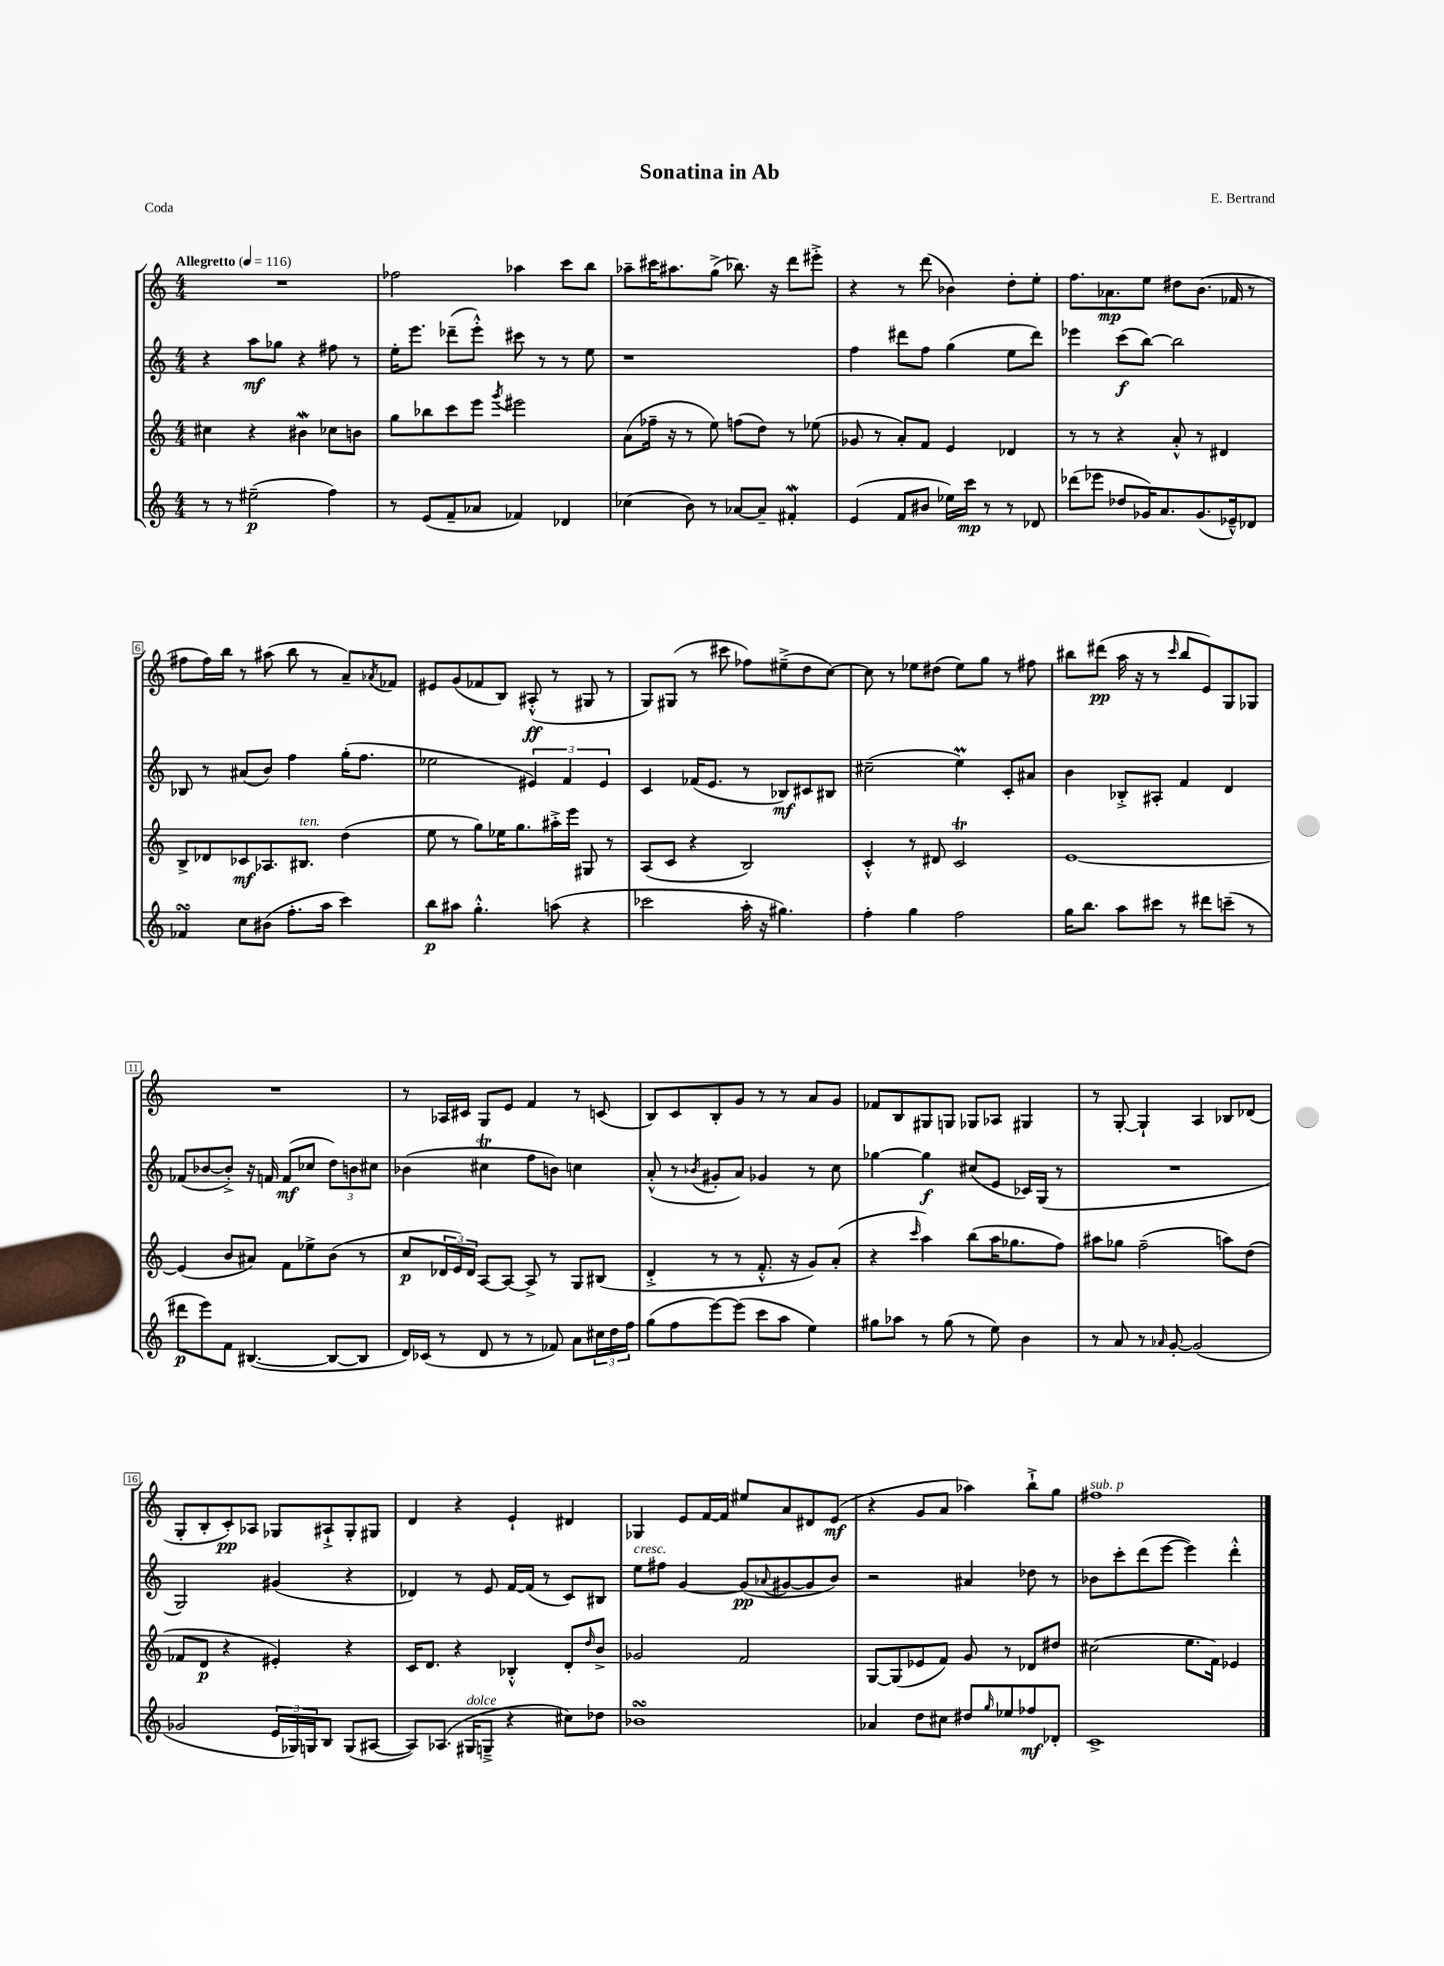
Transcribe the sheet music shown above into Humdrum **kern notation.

**kern	**kern	**kern	**kern
*staff4	*staff3	*staff2	*staff1
*clefG2	*clefG2	*clefG2	*clefG2
*k[]	*k[]	*k[]	*k[]
*M4/4	*M4/4	*M4/4	*M4/4
*MM116	*MM116	*MM116	*MM116
8r	4cc#	4r	1r
8r	.	.	.
(2ee#~	4r	8aa	.
.	.	8gg-	.
.	4b#	4r	.
4ff)	8cc-	8ff#	.
.	8b	8r	.
=	=	=	=
8r	8gg	16ee'	2ff-
.	.	8.eee	.
(8e	8bb-	.	.
8f~	8ccc	(8ddd-~	.
8a-	8eee	8eee'^^)	.
.	8qggg	.	.
4f-)	2eee#	8ccc#	4aa-
.	.	8r	.
4d-	.	8r	8ccc
.	.	8ee	8bb
=	=	=	=
(4cc-	(8a	1r	8aa-~
.	16ff-~	.	16ccc#
.	16r	.	8.aa#
8b)	8r	.	.
8r	8ee)	.	(8gg^
[8a-	(8ff	.	8.bb-)
8a-~]	8dd)	.	.
.	.	.	16r
4f#'	8r	.	8ddd
.	(8ee-	.	8eee#'^
=	=	=	=
(4e	8g-	4ff	4r
.	8r	.	.
8f	8a')	8ddd#	8r
8b#	8f	8ff	(8ddd
16ee-)	4e	(4gg	4b-)
16ccc	.	.	.
8r	.	.	.
8r	4d-	8ee	8dd'
8d-	.	8ddd#)	8ee'
=	=	=	=
(8ddd-	8r	4eee-	8.ff
8eee-	8r	.	.
.	.	.	8.a-
8dd-	4r	(8ccc	.
16g-)	.	[8bb)	8ee
8.a	.	.	.
.	8a'^^	2bb]	8dd#
(8.g-	8r	.	(8.b
.	4d#	.	.
16e-~^^)	.	.	16f-
8d-	.	.	8r
=	=	=	=
4f-	8B^	8B-	8ff#
.	8d-	8r	16ff#)
.	.	.	16bb
8cc	8c-	(8a#	8r
(8b#	8.A-	8b)	(8aa#
8.ff'	.	4ff	8bb
.	8.B#	.	.
.	.	.	8r
16aa	.	.	.
4ccc)	(4dd	(16gg'	8a~)
.	.	8.ff	.
.	.	.	8qa-
.	.	.	8f-
=	=	=	=
8bb	8ee	2ee-	8e#
8aa#	8r	.	(8g
4.gg'^^	8gg)	.	8f-
.	16ee-	.	8B)
.	8.gg	.	.
.	.	6e#)	(8A#'^^
(8aa	16aa#'^	.	8r
.	.	6f	.
.	16eee	.	.
4r	8G#	.	8G#
.	.	6e#	.
.	8r	.	8r
=	=	=	=
2ccc-	(8A	4c	8G)
.	8c	.	(8G#
.	4r	(16f-	8r
.	.	8.e	.
.	.	.	8ccc#
16aa'	2B)	8r	8ff-)
16r	.	.	.
4.gg#)	.	8B-)	(8ee#~^
.	.	8c#	8dd
.	.	8B#	[8cc)
=	=	=	=
4ff'	4c'^^	(2cc#~	8cc]
.	.	.	8r
4gg	8r	.	8ee-
.	8d#	.	(8dd#
2ff	2c	4ee)	8ee-)
.	.	.	8gg
.	.	8c'	8r
.	.	8a#	8ff#
=	=	=	=
16gg	[1e	4b	8bb#
8.bb	.	.	.
.	.	.	(8ddd#
8aa	.	8B-'^	16aa
.	.	.	16r
8ccc#	.	8A#'	8r
.	.	.	16qqccc
8r	.	4f	8bb#
8ddd#	.	.	8e)
(8ccc~	.	4d	8G
8r	.	.	8G-
=	=	=	=
8ddd#	(4e]	(8f-	1r
8eee)	.	[8b-	.
8f	8b	8b-'^])	.
([4.B#	8a#)	16r	.
.	.	16f	.
.	8f	(8f	.
.	8ee-^	8cc-	.
8B#_	(8b	12dd)	.
.	.	12b	.
8B#]	8r	.	.
.	.	12cc#	.
=	=	=	=
16d)	8cc	(4b-	8r
(16c-	.	.	.
8r	24d-	.	16A-
.	24e)	.	.
.	.	.	16c#
.	24d-	.	.
8d	[8A	4cc#	8G
8r	8A_	.	8e
8r	8A^]	8ff	4f
8f-)	8r	8b)	.
8a	8G	4cc	8r
24cc#	(8B#	.	(8c
24dd	.	.	.
24ff	.	.	.
=	=	=	=
(8gg	4d'^	(8a'^^	8B)
8ff	.	8r	8c
.	.	8qb-	.
[8eee)	8r	8g#'	8B'
(8eee]	8r	8a)	8g
8ccc	8.f'^^	4g-	8r
8aa	.	.	8r
.	16r	.	.
4ee)	8g)	8r	8a
.	(8a'	8cc	8g
=	=	=	=
8gg#	4r	[4gg-	8f-
8aa-	.	.	8B
.	16qqccc	.	.
8r	4aa)	4gg-]	8G#
(8gg#	.	.	8G
8r	(8bb	(8cc#	8G-
8ee)	16aa	8e	8A-
.	8.gg-	.	.
4b	.	16c-)	4G#
.	.	(16G	.
.	8ff)	8r	.
=	=	=	=
8r	8aa#	1r	8r
8a	8gg-	.	[8G'
8r	(2ff~	.	4G`]
16qqa-	.	.	.
[8g'	.	.	.
(2g]	.	.	4A
.	8aa)	.	8B-
.	(8dd	.	(8d-
=	=	=	=
2g-	8f-	2G)	8G'
.	8d	.	8B'
.	4r	.	8c')
.	.	.	8A-
24e	4e#')	(4g#	8G-
24G-)	.	.	.
24G	.	.	.
8B	.	.	8A#`^
(8G	4r	4r	8G-'
[8A#	.	.	8G#
=	=	=	=
8A#])	16c	4d-)	4d
.	8.d	.	.
(8.A-	.	.	.
.	4r	8r	4r
16G#	.	.	.
8G~^	.	8e	.
4r	4B-'^^	[16f	4e`
.	.	(16f]	.
.	.	8r	.
8cc#)	8d'	8c)	4d#
.	16qqdd	.	.
8dd-	8b^	8B#	.
=	=	=	=
1b-	2g-	8ee	4G-
.	.	8ff#	.
.	.	[4g	8e
.	.	.	[16f
.	.	.	16f]
.	2f	(8g]	8ee#
.	.	8qqa-	.
.	.	[8g#	8a
.	.	8g#]	8d#
.	.	8b)	(8e
=	=	=	=
4a-	[8G	2r	4r
.	(8G]	.	.
8dd	8e-	.	8g
8cc#	8f)	.	8a
8dd#	8g	4a#	4aa-)
16qqgg	.	.	.
8ee-	8r	.	.
8ff-	8d-	8dd-	8bb`^
8d-'	8dd#	8r	8gg
=	=	=	=
1c^	(2cc#	8b-	1ff#
.	.	8ccc'	.
.	.	(8ddd	.
.	.	[8eee	.
.	8.ee	4eee])	.
.	16f)	.	.
.	4e-	4ddd'^^	.
==	==	==	==
*-	*-	*-	*-
